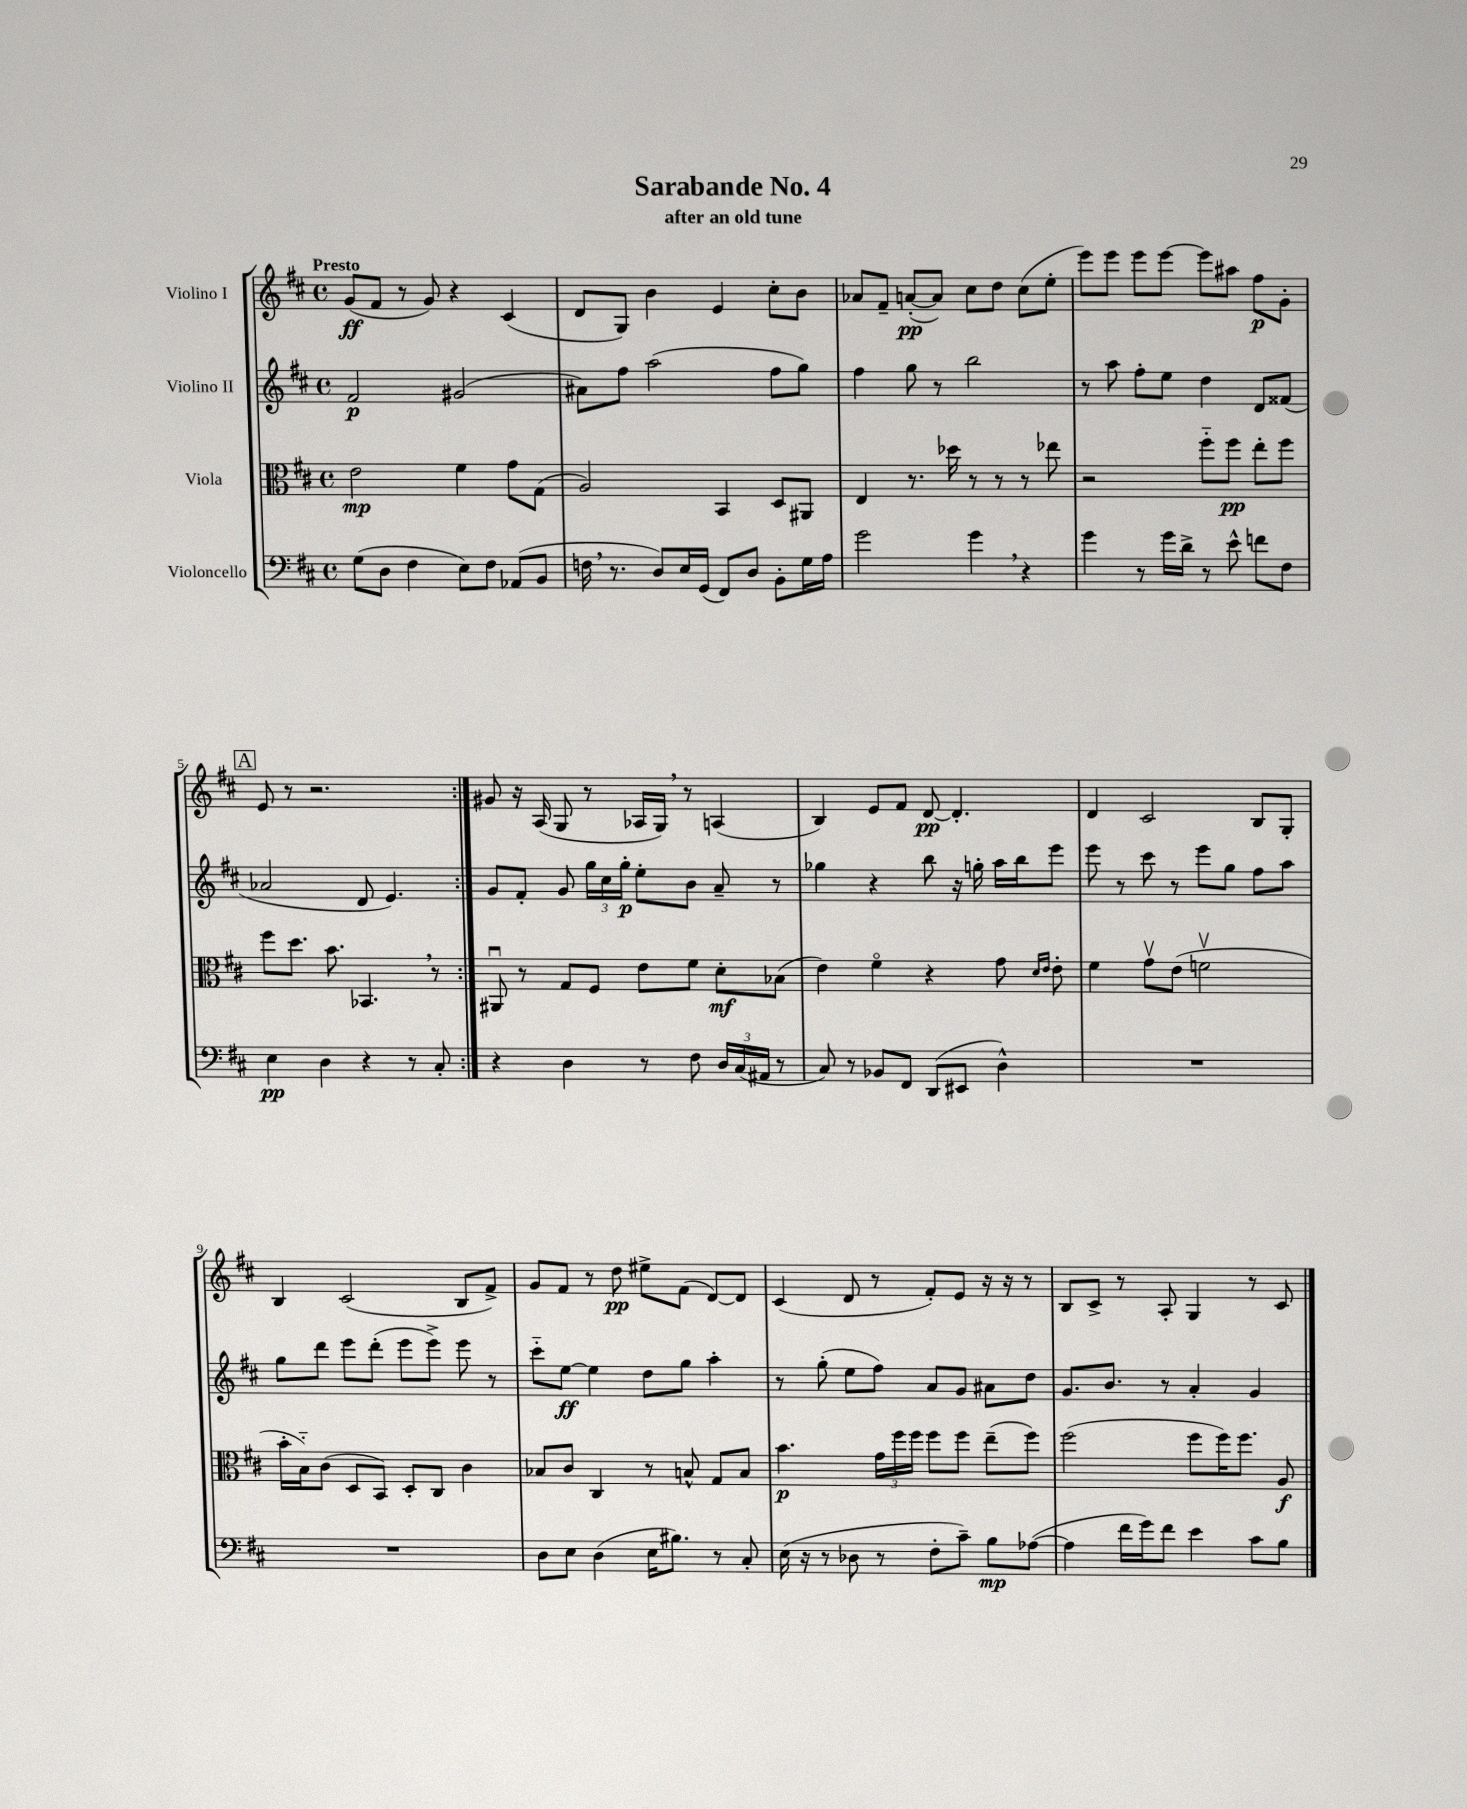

**kern	**dynam	**kern	**dynam	**kern	**dynam	**kern	**dynam
*part4	*part4	*part3	*part3	*part2	*part2	*part1	*part1
*staff4	*staff4	*staff3	*staff3	*staff2	*staff2	*staff1	*staff1
*I"Violoncello	*	*I"Viola	*	*I"Violino II	*	*I"Violino I	*
*clefF4	*	*clefC3	*	*clefG2	*	*clefG2	*
*k[f#c#]	*	*k[f#c#]	*	*k[f#c#]	*	*k[f#c#]	*
*M4/4	*	*M4/4	*	*M4/4	*	*M4/4	*
*met(c)	*	*met(c)	*	*met(c)	*	*met(c)	*
=1	=1	=1	=1	=1	=1	=1	=1
!	!	!	!	!	!	!LO:TX:a:B:t=Presto	!
(8G\L	.	2e\	mp	2f#/	p	(8g/L	ff
8D\J	.	.	.	.	.	8f#/J	.
4F#\	.	.	.	.	.	8r	.
.	.	.	.	.	.	8g/)	.
8E\L)	.	4f#\	.	(2g#X/	.	4r	.
8F#\J	.	.	.	.	.	.	.
(8AA-X/L	.	8g\L	.	.	.	(4c#/	.
8BB/J	.	(8G\J	.	.	.	.	.
=2	=2	=2	=2	=2	=2	=2	=2
16Fn,\	.	2A/)	.	8a#X\L)	.	8d/L	.
8.r	.	.	.	.	.	.	.
.	.	.	.	8ff#\J	.	8G/J)	.
8D/L)	.	.	.	(2aa\	.	4b\	.
16E/L	.	.	.	.	.	.	.
(16GG/JJ	.	.	.	.	.	.	.
8FF#/L)	.	4BB/	.	.	.	4e/	.
8D/J	.	.	.	.	.	.	.
8BB'\L	.	8D/L	.	8ff#\L	.	8cc#'\L	.
16G\L	.	8AA#X/J	.	8gg\J)	.	8b\J	.
16A\JJ	.	.	.	.	.	.	.
=3	=3	=3	=3	=3	=3	=3	=3
2g\	.	4E/	.	4ff#\	.	8a-X/L	.
.	.	.	.	.	.	8f#~/J	.
.	.	8.r	.	8gg\	.	([8an'/L	pp
.	.	.	.	8r	.	8a/J])	.
.	.	16dd-X\	.	.	.	.	.
4g,\	.	8r	.	2bb\	.	8cc#\L	.
.	.	8r	.	.	.	8dd\J	.
4r	.	8r	.	.	.	(8cc#\L	.
.	.	8ee-X\	.	.	.	8ee'\J	.
=4	=4	=4	=4	=4	=4	=4	=4
4g\	.	2r	.	8r	.	8eee\L)	.
.	.	.	.	8aa\	.	8eee\J	.
8r	.	.	.	8ff#'\L	.	8eee\L	.
16g\LL	.	.	.	8ee\J	.	[8eee\J	.
16d^\JJ	.	.	.	.	.	.	.
8r	.	8ff#\L	.	4dd\	.	8eee\L]	.
8e^^\	.	8ff#\J	pp	.	.	8aa#X\J	.
8fn\L	.	8ee'\L	.	8d/L	.	8ff#\L	p
8F#\J	.	8ff#\J	.	(8f##X/J	.	8g'\J	.
!!LO:LB:g=z
!!LO:REH:place=s1:t=A
=5	=5	=5	=5	=5	=5	=5	=5
4E\	pp	8ff#\L	.	2a-X/	.	8e/	.
.	.	8.dd\J	.	.	.	8r	.
4D\	.	.	.	.	.	2.r	.
.	.	8.b\	.	.	.	.	.
4r	.	4.BB-X,/	.	8d/	.	.	.
.	.	.	.	4.e/)	.	.	.
8r	.	.	.	.	.	.	.
8C#'/	.	8r	.	.	.	.	.
=6:|!	=6:|!	=6:|!	=6:|!	=6:|!	=6:|!	=6:|!	=6:|!
4r	.	8AA#Xu/	.	8g/L	.	8g#X/	.
.	.	8r	.	8f#'/J	.	16r	.
.	.	.	.	.	.	(16A/	.
4D\	.	8G/L	.	8g/	.	8G/	.
.	.	8F#/J	.	24gg\LL	.	8r	.
.	.	.	.	24cc#\	.	.	.
.	.	.	.	24gg'\JJ	p	.	.
8r	.	8e\L	.	8ee'\L	.	16A-X/LL	.
.	.	.	.	.	.	16G,/JJ)	.
8F#\	.	8f#\J	.	8b\J	.	8r	.
24D/LL	.	8d'\L	mf	8a~/	.	(4An/	.
(24C#/	.	.	.	.	.	.	.
24AA#X/JJ	.	.	.	.	.	.	.
8r	.	(8B-X\J	.	8r	.	.	.
=7	=7	=7	=7	=7	=7	=7	=7
8C#/)	.	4e\)	.	4gg-X\	.	4B/)	.
8r	.	.	.	.	.	.	.
8BB-X/L	.	4f#\	.	4r	.	8e/L	.
8FF#/J	.	.	.	.	.	8f#/J	.
(8DD/L	.	4r	.	8bb\	.	[8d/	pp
8EE#X/J	.	.	.	16r	.	4.d'/]	.
.	.	.	.	16ggn'\	.	.	.
4D^^\)	.	8g\	.	16aa\LL	.	.	.
.	.	.	.	16bb\J	.	.	.
.	.	16qqd/LL	.	.	.	.	.
.	.	16qqe/JJ	.	.	.	.	.
.	.	8e'\	.	8eee\J	.	.	.
=8	=8	=8	=8	=8	=8	=8	=8
1r	.	4f#\	.	8eee\	.	4d/	.
.	.	.	.	8r	.	.	.
.	.	8gv\L	.	8ccc#\	.	2c#/	.
.	.	(8e\J	.	8r	.	.	.
.	.	2fnv\	.	8eee\L	.	.	.
.	.	.	.	8gg\J	.	.	.
.	.	.	.	8ff#\L	.	8B/L	.
.	.	.	.	8aa\J	.	8G'/J	.
!!LO:LB:g=z
=9	=9	=9	=9	=9	=9	=9	=9
1r	.	16b'\LL	.	8gg\L	.	4B/	.
.	.	16B\J)	.	.	.	.	.
.	.	(8c#\J	.	8ddd\J	.	.	.
.	.	8D/L	.	8eee\L	.	(2c#/	.
.	.	8BB/J)	.	(8ddd'\J	.	.	.
.	.	8D'/L	.	8eee\L	.	.	.
.	.	8C#/J	.	8eee^\J)	.	.	.
.	.	4c#\	.	8eee\	.	8B/L	.
.	.	.	.	8r	.	8f#^/J)	.
=10	=10	=10	=10	=10	=10	=10	=10
8D\L	.	8B-X/L	.	8ccc#\L	.	8g/L	.
8E\J	.	8c#/J	.	[8ee\J	ff	8f#/J	.
(4D\	.	4C#/	.	4ee\]	.	8r	.
.	.	.	.	.	.	8dd\	pp
16E\KL	.	8r	.	8dd\L	.	8ee#X^\L	.
8.B#X\J)	.	.	.	.	.	.	.
.	.	8Bn^^/	.	8gg\J	.	(8f#\J	.
8r	.	8G/L	.	4aa'\	.	[8d/L)	.
8C#'/	.	8B/J	.	.	.	8d/J]	.
=11	=11	=11	=11	=11	=11	=11	=11
(16E\	.	4.b\	p	8r	.	(4c#/	.
16r	.	.	.	.	.	.	.
8r	.	.	.	(8gg'\	.	.	.
8D-X\	.	.	.	8ee\L	.	8d/	.
8r	.	24g\LL	.	8ff#\J)	.	8r	.
.	.	24ff#\	.	.	.	.	.
.	.	24ff#\JJ	.	.	.	.	.
8F#'\L	.	8ff#\L	.	8a/L	.	8f#'/L)	.
8c#~\J)	.	8ff#\J	.	8g/J	.	8e/J	.
8B\L	mp	(8ee~\L	.	8a#X\L	.	16r	.
.	.	.	.	.	.	16r	.
([8A-X\J	.	8ff#\J)	.	8dd\J	.	8r	.
=12	=12	=12	=12	=12	=12	=12	=12
4A-\]	.	(2ff#\	.	8.g/L	.	8B/L	.
.	.	.	.	.	.	8c#^/J	.
.	.	.	.	8.b/J	.	.	.
16f#\LL	.	.	.	.	.	8r	.
16g\J)	.	.	.	.	.	.	.
8f#\J	.	.	.	8r	.	8A'/	.
4e\	.	8ff#\L	.	4a'/	.	4G/	.
.	.	16ff#\K)	.	.	.	.	.
.	.	8.ff#\J	.	.	.	.	.
8c#\L	.	.	.	4g/	.	8r	.
8B\J	.	8A/	f	.	.	8c#/	.
==	==	==	==	==	==	==	==
*-	*-	*-	*-	*-	*-	*-	*-
